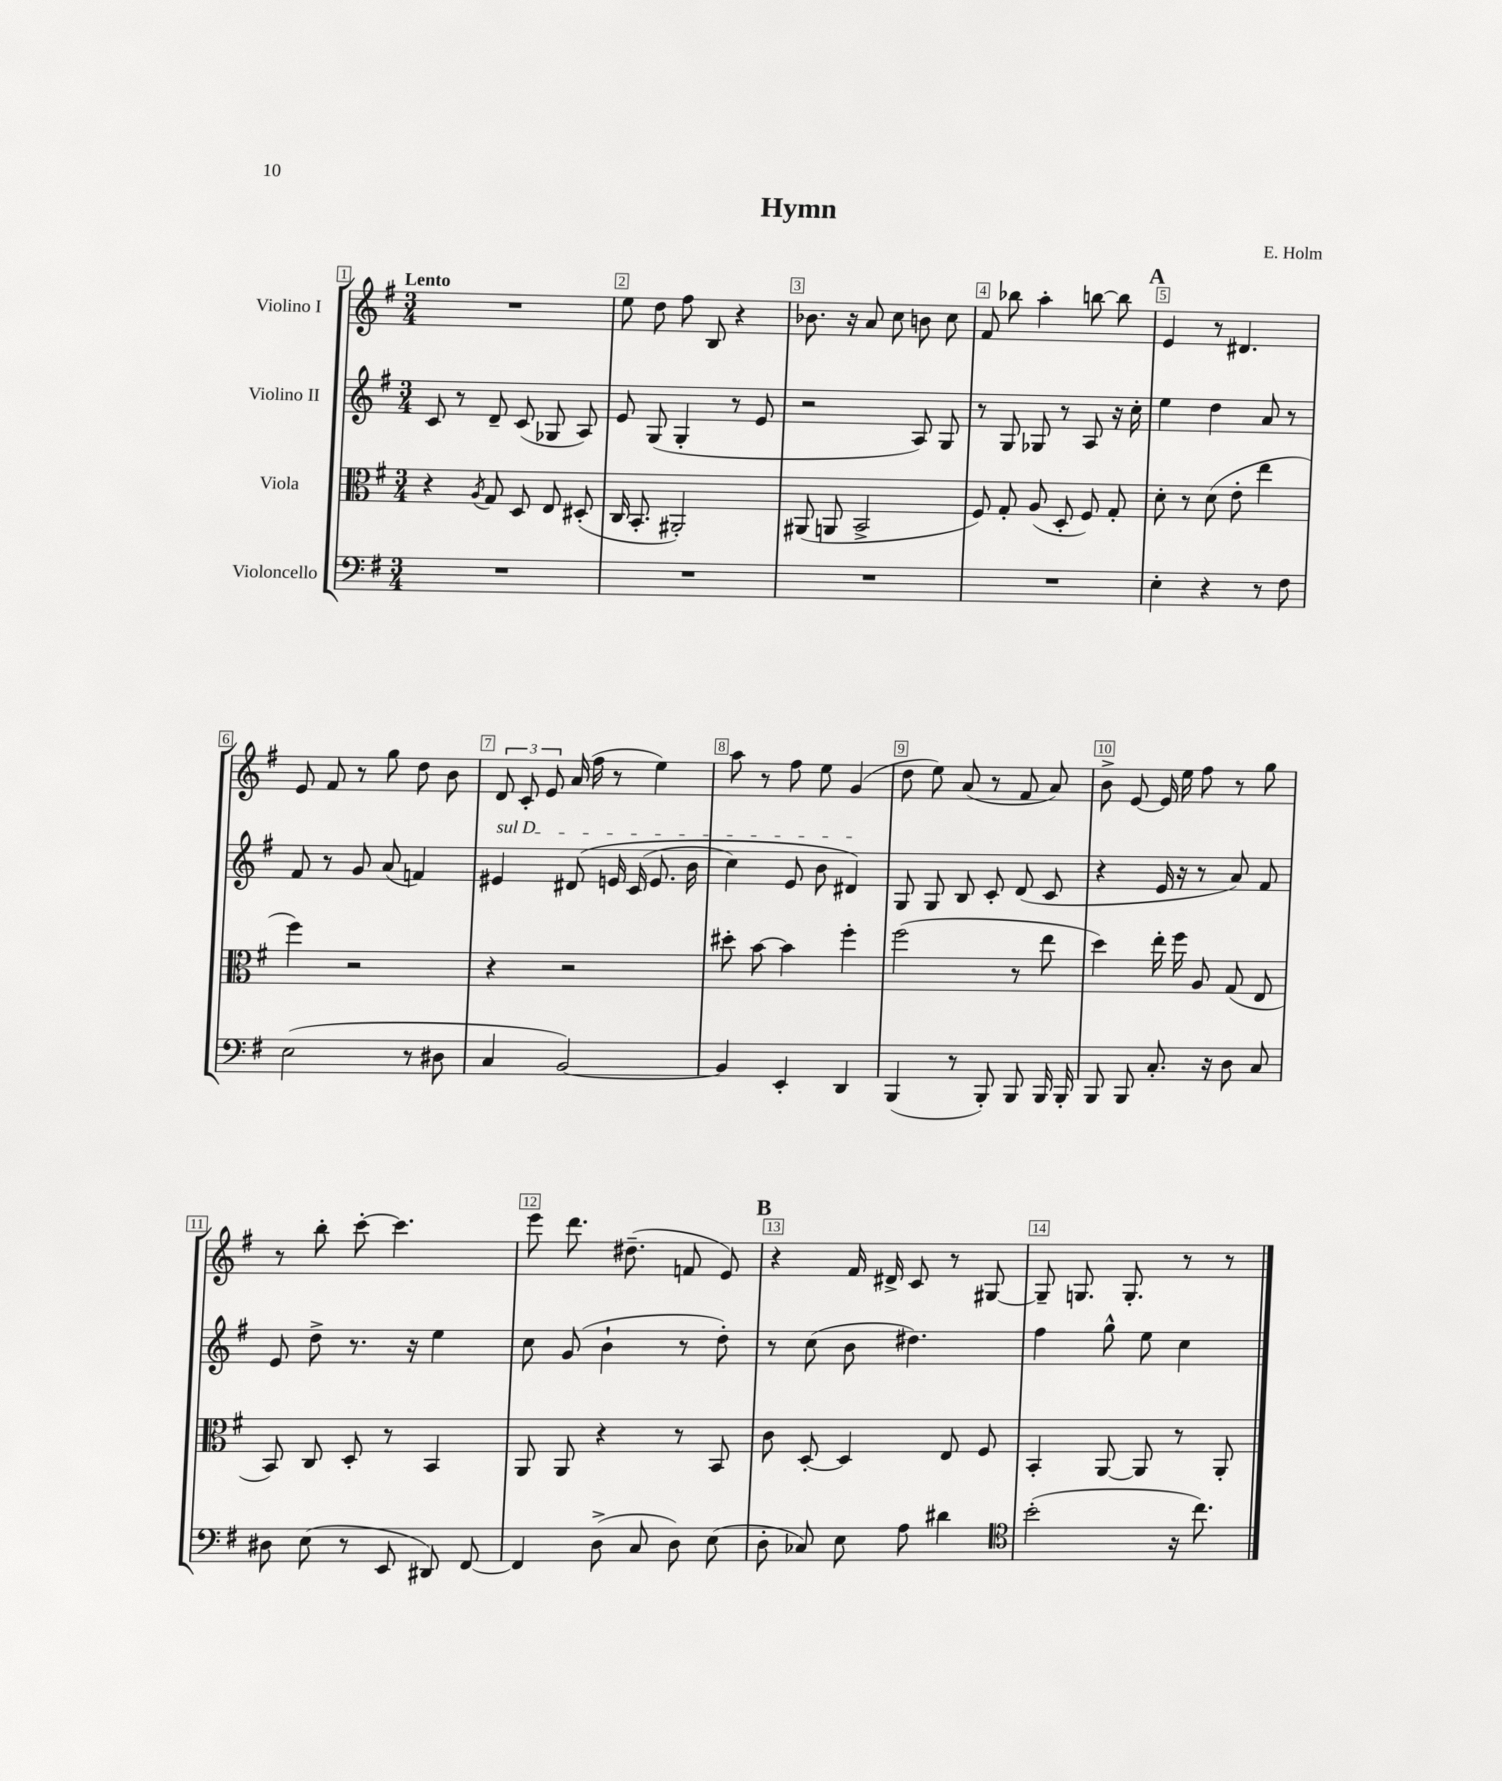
\header { title = "Hymn" composer = "E. Holm" }
<<
\new StaffGroup <<
\new Staff = "s0" \with { instrumentName = "Violino I" } {
    \clef treble \key g \major \numericTimeSignature \time 3/4 \tempo "Lento"
    \autoBeamOff R2. |
    e''8 d''8 fis''8 b8 r4 |
    bes'8. r16 a'8 c''8 b'8 c''8 |
    fis'8 bes''8 a''4-. b''8~ b''8 |
    \mark \markup { \bold "A" } e'4 r8 dis'4. |
    e'8 fis'8 r8 g''8 d''8 b'8 |
    \tuplet 3/2 { d'8 c'8-. e'8 } a'16( fis''16 r8 e''4) |
    a''8 r8 fis''8 e''8 g'4( |
    d''8 e''8) a'8( r8 fis'8 a'8) |
    b'8-> e'8~ e'16 e''16 fis''8 r8 g''8 |
    r8 b''8-. c'''8~-. c'''4. |
    e'''8 d'''8. dis''8.--( f'8 e'8) |
    \mark \markup { \bold "B" } r4 fis'16 dis'16-> c'8 r8 gis8~ |
    gis8-- g8. g8.-. r8 r8 \bar "|." |
}
\new Staff = "s1" \with { instrumentName = "Violino II" } {
    \clef treble \key g \major \numericTimeSignature \time 3/4
    \autoBeamOff c'8 r8 d'8-- c'8( ges8 a8) |
    e'8 g8( g4-. r8 e'8 |
    r2 a8) g8 |
    r8 g8 ges8 r8 a8 r16 c''16-. |
    \mark \markup { \bold "A" } e''4 d''4 a'8 r8 |
    fis'8 r8 g'8 a'8( f'4) |
    \once \override TextSpanner.bound-details.left.text = \markup { \italic "sul D" } eis'4\startTextSpan dis'8\( e'16 c'16( e'8. b'16 |
    c''4) e'8 b'8 dis'4\stopTextSpan\) |
    g8 g8 b8 c'8-. d'8( c'8 |
    r4 e'16 r16 r8 a'8) fis'8 |
    e'8 d''8-> r8. r16 e''4 |
    c''8 g'8( b'4-! r8 d''8-.) |
    \mark \markup { \bold "B" } r8 c''8( b'8 dis''4.) |
    fis''4 g''8-^ e''8 c''4 \bar "|." |
}
\new Staff = "s2" \with { instrumentName = "Viola" } {
    \clef alto \key g \major \numericTimeSignature \time 3/4
    \autoBeamOff r4 \acciaccatura { a8 } g8 d8 e8 dis8-.( |
    c16 b,8.-. ais,2-.) |
    ais,8( a,8 b,2-> |
    fis8) g8-. a8( d8-. fis8) g8-. |
    \mark \markup { \bold "A" } d'8-. r8 d'8( e'8-. e''4 |
    fis''4) r2 |
    r4 r2 |
    dis''8-. b'8~ b'4 fis''4-. |
    fis''2( r8 e''8 |
    d''4) e''16-. fis''16 a8 g8( e8 |
    b,8) c8 d8-. r8 b,4 |
    a,8 a,8 r4 r8 b,8 |
    \mark \markup { \bold "B" } c'8 d8~-. d4 e8 fis8 |
    b,4-. a,8~ a,8 r8 a,8-. \bar "|." |
}
\new Staff = "s3" \with { instrumentName = "Violoncello" } {
    \clef bass \key g \major \numericTimeSignature \time 3/4
    \autoBeamOff R2. |
    R2. |
    R2. |
    R2. |
    \mark \markup { \bold "A" } e4-. r4 r8 fis8 |
    e2( r8 dis8 |
    c4 b,2~) |
    b,4 e,4-. d,4 |
    b,,4( r8 b,,8-.) b,,8 b,,16 b,,16-. |
    b,,8 b,,8 c8.-. r16 d8 c8 |
    dis8 e8( r8 e,8 dis,8) fis,8~ |
    fis,4 d8->( c8 d8) e8( |
    \mark \markup { \bold "B" } d8-. ces8) e8 a8 dis'4 |
    \clef tenor b'2-.( r16 c''8.) \bar "|." |
}
>>
>>
\layout { \context { \Score \override BarNumber.break-visibility = ##(#f #t #t) barNumberVisibility = #all-bar-numbers-visible \override BarNumber.stencil = #(make-stencil-boxer 0.1 0.3 ly:text-interface::print) } }
